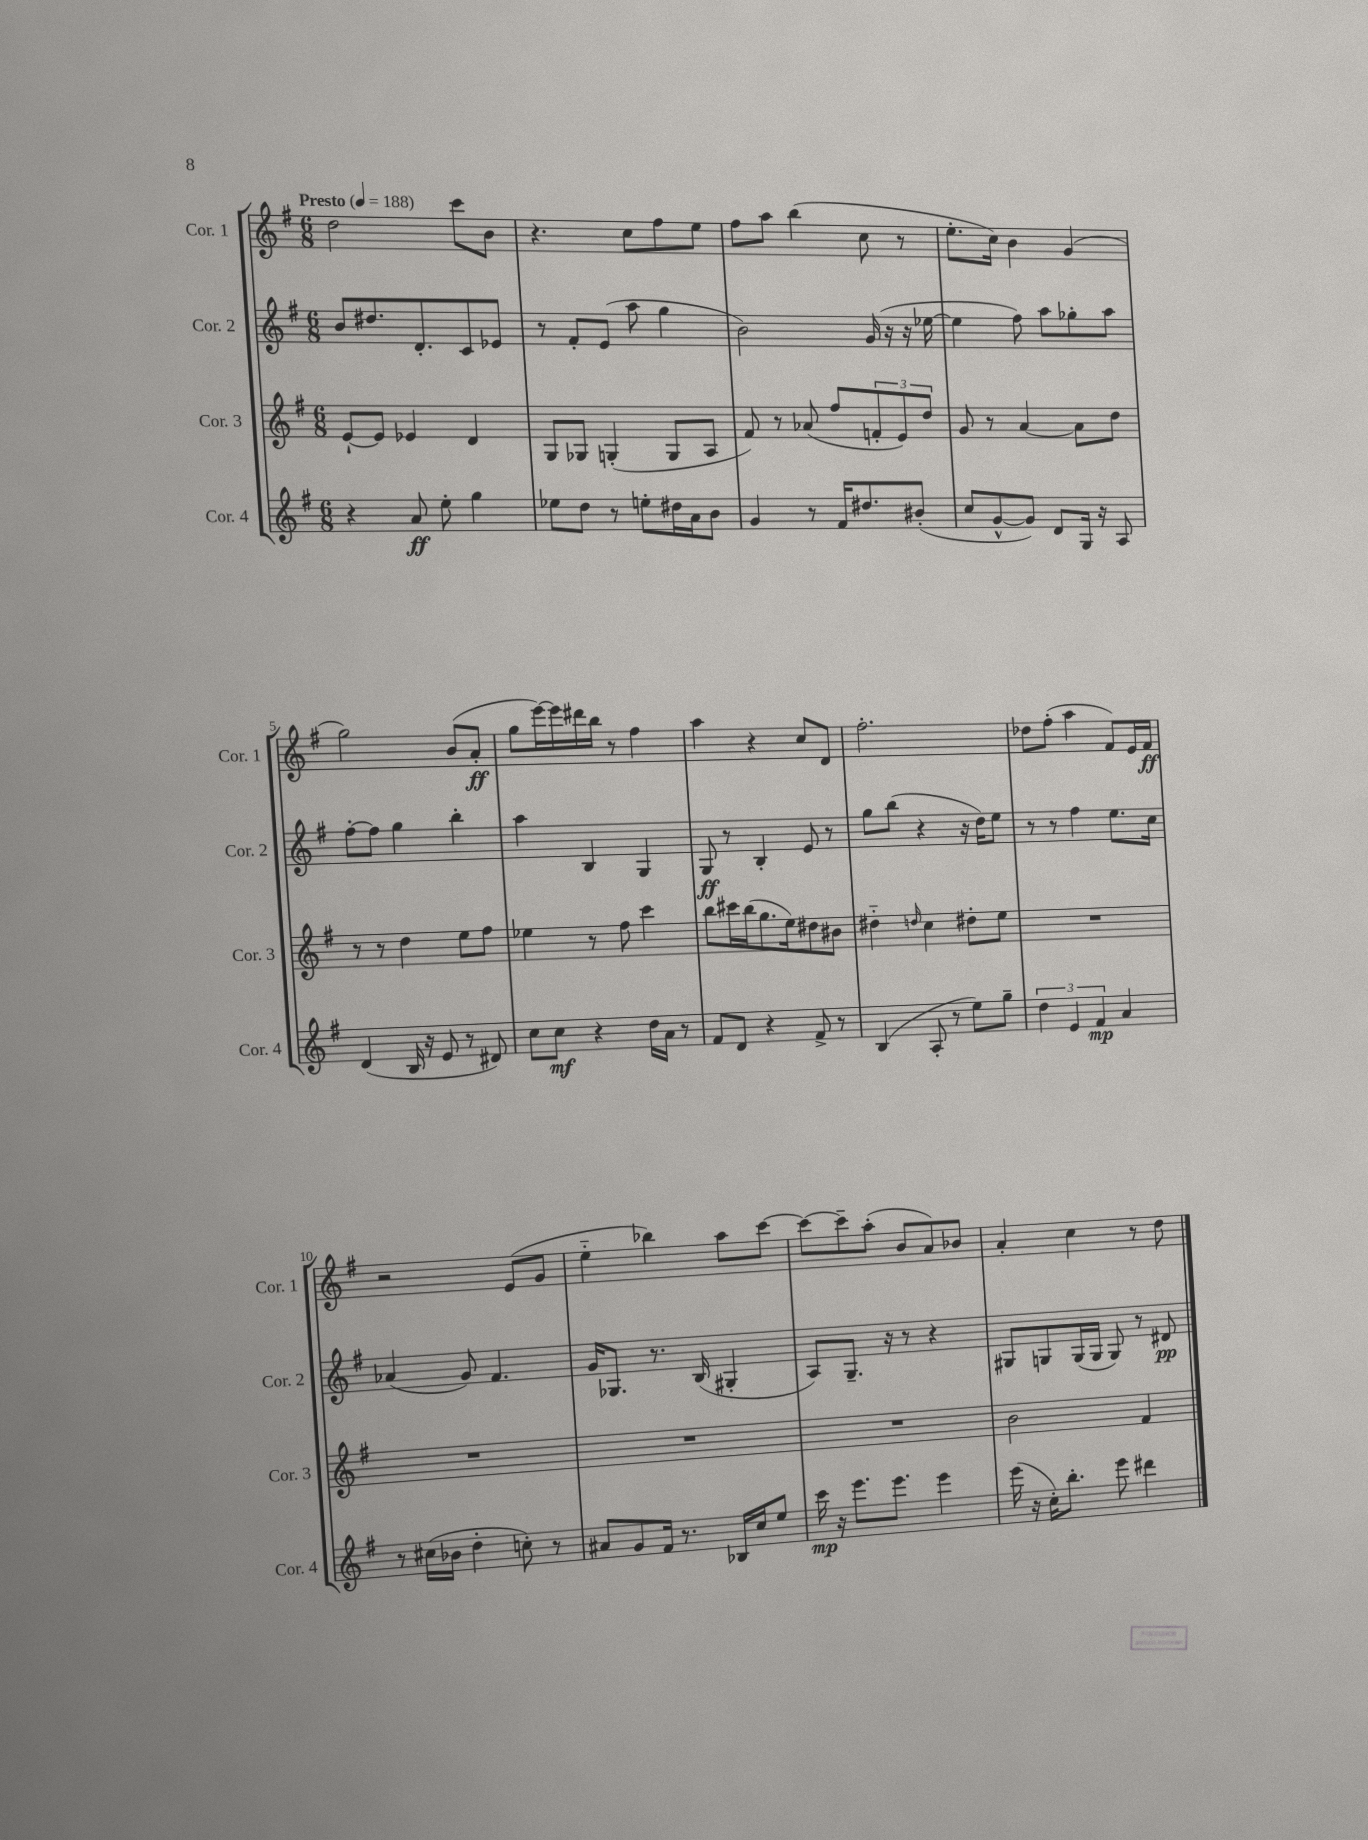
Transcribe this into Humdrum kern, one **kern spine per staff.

**kern	**kern	**kern	**kern
*staff4	*staff3	*staff2	*staff1
*clefG2	*clefG2	*clefG2	*clefG2
*k[f#]	*k[f#]	*k[f#]	*k[f#]
*M6/8	*M6/8	*M6/8	*M6/8
*MM188	*MM188	*MM188	*MM188
4r	[8e`	8b	2dd
.	8e]	8.dd#	.
8a	4e-	.	.
.	.	8.d'	.
8ee'	.	.	.
4gg	4d	8c	8ccc
.	.	8e-	8b
=	=	=	=
8ee-	8G	8r	4.r
8dd	8G-	8f#'	.
8r	(4G'	(8e	.
8ee'	.	8aa	8cc
16dd#	8G	4gg	8ff#
16a	.	.	.
8b	8A	.	8ee
=	=	=	=
4g	8f#)	2b)	8ff#
.	8r	.	8aa
8r	(8a-	.	(4bb
16f#	8ff#	.	.
8.dd#	.	.	.
.	12f'	(16g	8cc
.	.	16r	.
.	12e)	.	.
(8b#'	.	16r	8r
.	12dd	.	.
.	.	[16ee-	.
=	=	=	=
8cc	8g	4ee-]	8.ee'
[8g^^	8r	.	.
.	.	.	16cc)
8g])	[4a	8ff#)	4b
8d	.	8aa	.
16G	8a]	8gg-'	(4g
16r	.	.	.
8A	8dd	8aa	.
=	=	=	=
(4d	8r	[8ff#'	2gg)
.	8r	8ff#]	.
16B	4dd	4gg	.
16r	.	.	.
8e	.	.	.
8r	8ee	4bb'	(8b
8d#)	8ff#	.	8a'
=	=	=	=
8cc	4ee-	4aa	8gg
8cc	.	.	[16eee)
.	.	.	16eee]
4r	8r	4B	16ddd#
.	.	.	16bb
.	8ff#	.	8r
16dd	4ccc	4G	4ff#
16a	.	.	.
8r	.	.	.
=	=	=	=
8f#	8bb	8G	4aa
8d	16ccc#	8r	.
.	(16bb	.	.
4r	8.gg	4B'	4r
.	16ee)	.	.
8f#^	8dd#	8e	8cc
8r	8b#	8r	8d
=	=	=	=
(4B	4dd#'~	8gg	2.ff#'
.	.	(8bb	.
.	16qqdd	.	.
8A'	4cc	4r	.
8r	.	.	.
8ee)	8dd#'	16r	.
.	.	16dd)	.
8gg~	8ee	8ee	.
=	=	=	=
6dd	2.r	8r	8dd-
.	.	8r	(8ff#'
6e	.	.	.
.	.	4ff#	4aa
6f#	.	.	.
4a	.	8.ee	8f#)
.	.	.	16e
.	.	16cc	16f#
=	=	=	=
8r	2.r	(4a-	2r
(16cc#	.	.	.
16b-	.	.	.
4dd'	.	8g)	.
.	.	4.f#	.
8cc')	.	.	(8e
8r	.	.	8g
=	=	=	=
8a#	2.r	16g	4ee'~
.	.	8.G-	.
8g	.	.	.
16f#	.	8.r	4bb-)
8.r	.	.	.
.	.	(16B	.
16B-	.	4G#'	8aa
16cc	.	.	.
8ee	.	.	[8ccc
=	=	=	=
16ccc	2.r	8A)	8ccc_
16r	.	.	.
8.eee	.	8.G~	8ccc~]
.	.	.	(8aa'
8.eee	.	16r	.
.	.	8r	8b
4eee	.	4r	8a)
.	.	.	8b-
=	=	=	=
(16eee	2b	8G#	4a'
16r	.	.	.
16cc')	.	8G	.
8.bb'	.	.	.
.	.	(16G	4cc
.	.	16G	.
8eee	.	8G)	.
4ddd#	4f#	8r	8r
.	.	8d#	8dd
==	==	==	==
*-	*-	*-	*-
